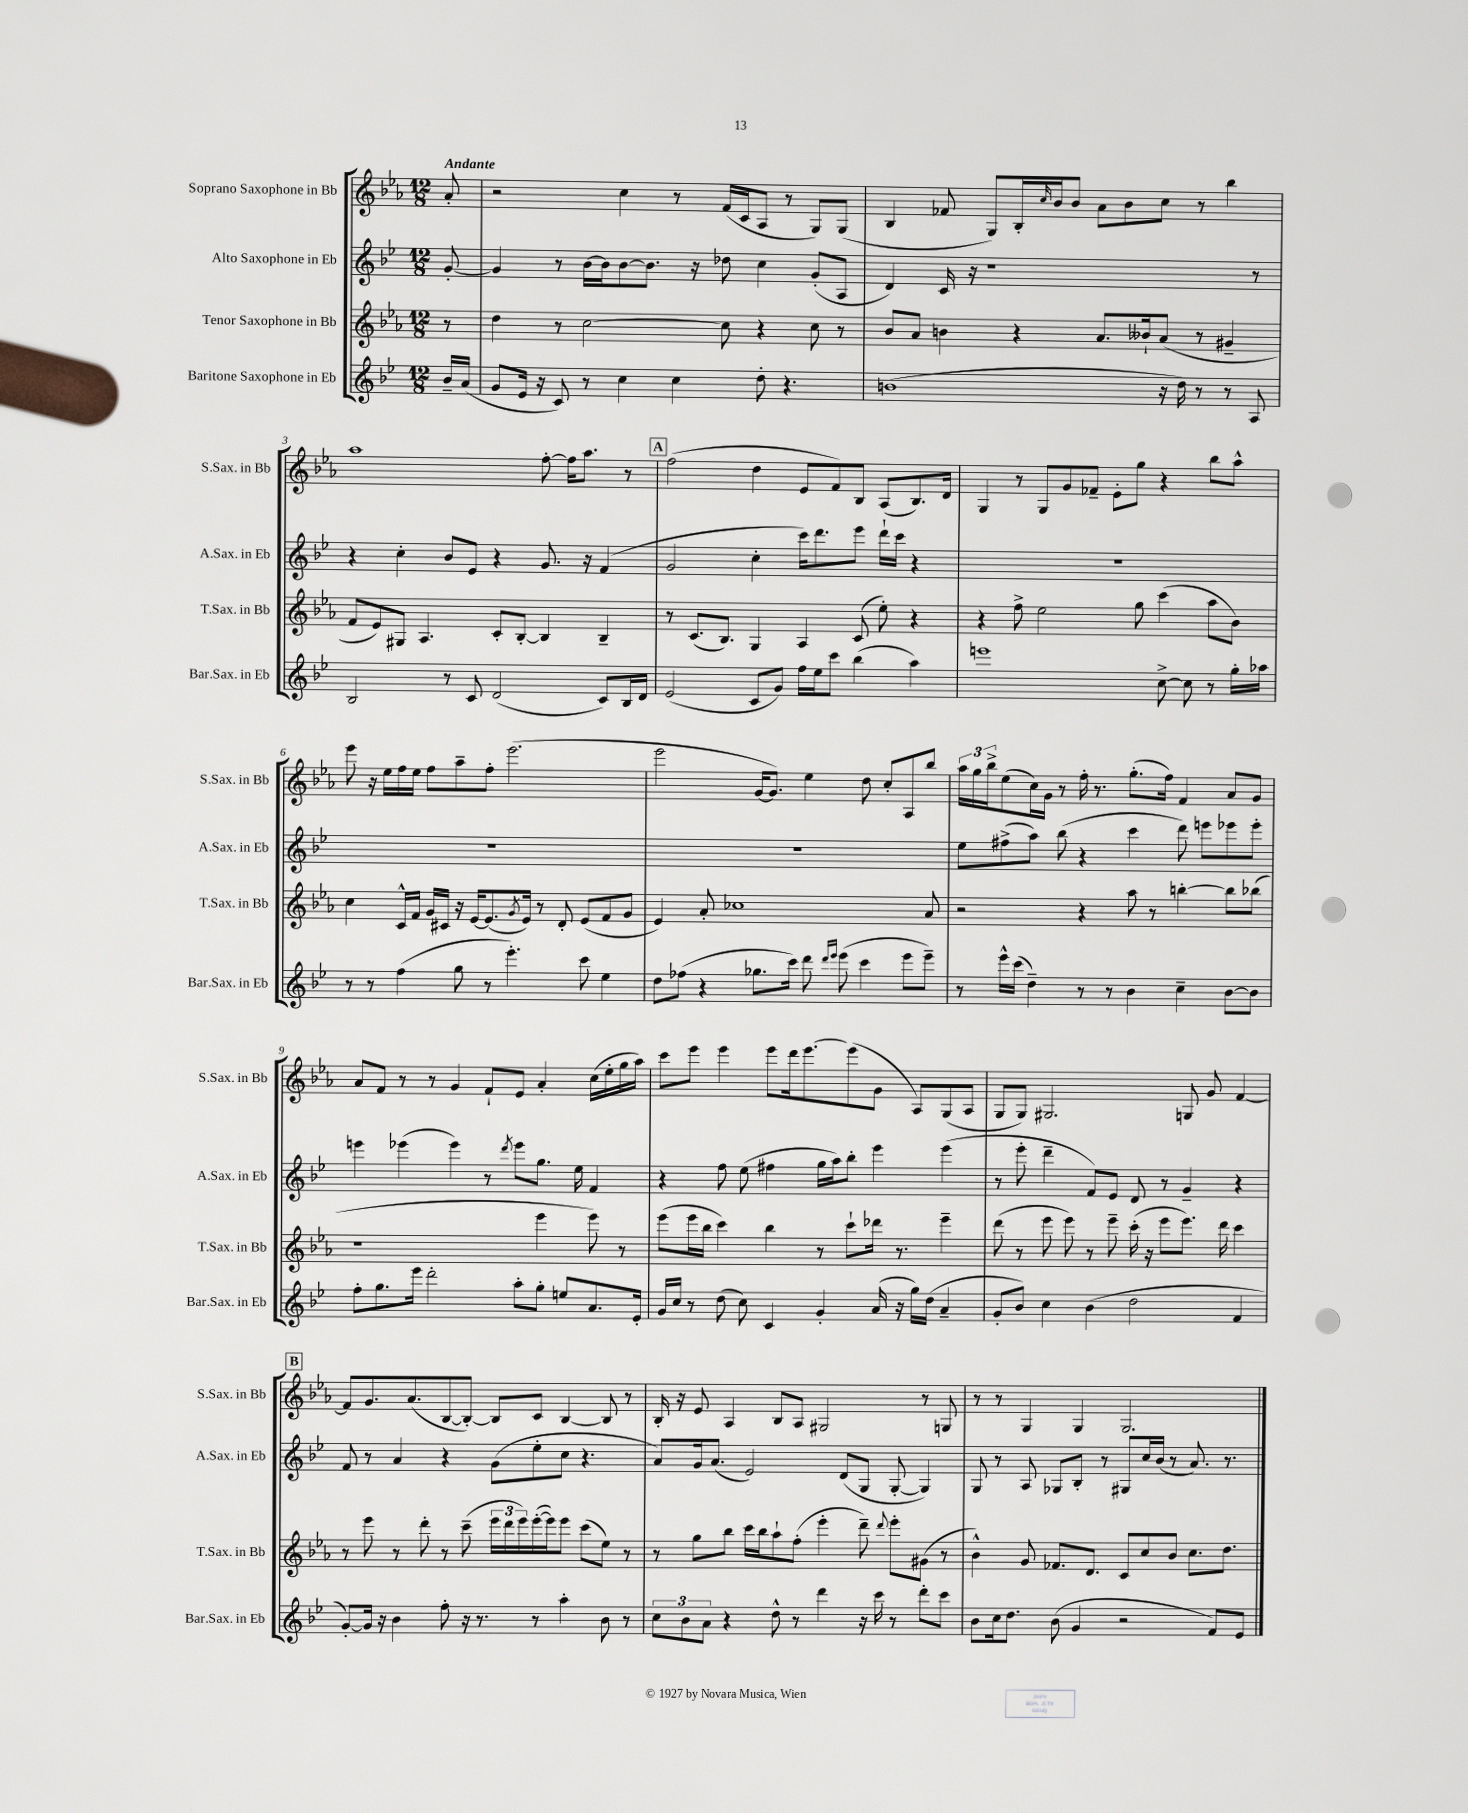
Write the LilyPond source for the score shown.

<<
\new StaffGroup <<
\new Staff = "s0" \with { instrumentName = "Soprano Saxophone in Bb" shortInstrumentName = "S.Sax. in Bb" } {
    \clef treble \key ees \major \numericTimeSignature \time 12/8 \partial 8 \tempo "Andante"
    aes'8-. |
    r2 c''4 r8 f'16( c'16 aes8 r8 g8) g8( |
    bes4 fes'8 g8) bes16-. \grace { c''16 } bes'16 bes'8 aes'8 bes'8 c''8 r8 bes''4 |
    aes''1 f''8~-. f''16 aes''8. r8 |
    \mark \markup { \box "A" } f''2( d''4 ees'8 f'8) bes8 aes8( bes8.) d'16 |
    g4 r8 g8 g'8 fes'8-- ees'8-. g''8 r4 bes''8 aes''8-^ |
    ees'''8 r16 ees''16 f''16 ees''16 f''8 aes''8-- f''8-. ees'''2.( |
    ees'''2 g'16~ g'8.) ees''4 d''8 c''8-. aes8 bes''8 |
    \tuplet 3/2 { aes''16 g''16 bes''16-> } ees''8( c''16) g'16 r8 f''16-. r8. g''8.-.( f''16) f'4 aes'8 g'8 |
    aes'8 f'8 r8 r8 g'4 f'8-! ees'8 aes'4-. c''16( ees''16-. g''16 aes''16) |
    c'''8 ees'''8 ees'''4 ees'''8 d'''16 ees'''8.~ ees'''8( g'8 aes8) g8( aes8 |
    g8 g8) gis2. g8 g'8 f'4~ |
    \mark \markup { \box "B" } f'8 g'8. aes'8.( bes8~ bes8~-.) bes8 c'8 bes4~ bes8 r8 |
    bes16-. r16 ees'8 aes4 bes8 aes8 gis2 r8 g8 |
    r8 r8 g4 g4 g2. \bar "|." |
}
\new Staff = "s1" \with { instrumentName = "Alto Saxophone in Eb" shortInstrumentName = "A.Sax. in Eb" } {
    \clef treble \key bes \major \numericTimeSignature \time 12/8 \partial 8
    g'8~-. |
    g'4 r8 bes'16~ bes'16 bes'8~ bes'8. r16 des''8 c''4 g'8-.( a8 |
    d'4) c'16 r16 r1 r8 |
    r4 c''4-. bes'8 ees'8 r4 g'8. r16 f'4( |
    \mark \markup { \box "A" } g'2 c''4-. c'''16) d'''8. ees'''8 d'''16-! c'''16 r4 |
    R1. |
    R1. |
    R1. |
    ees''8 fis''8->( a''8) bes''8( r4 c'''4 d'''8) e'''8 ees'''8 ees'''8-. |
    e'''4 ees'''4( ees'''4) r8 \acciaccatura { d'''8 } ees'''8 g''8. ees''16 f'4 |
    r4 f''8 ees''8( fis''4 g''16 a''16) bes''8-. ees'''4 ees'''4( |
    r8 ees'''8-. d'''4-- f'8) ees'8 d'8 r8 g'4-- r4 |
    \mark \markup { \box "B" } f'8 r8 a'4 r4 g'8( ees''8-. c''8 r4. |
    a'8) g'16 a'8.( ees'2) d'8( g8 g8~-. g4) |
    g8 r8 a8 ges8 bes8-. r8 gis8 c''16 bes'16( r8 a'8.) r8. \bar "|." |
}
\new Staff = "s2" \with { instrumentName = "Tenor Saxophone in Bb" shortInstrumentName = "T.Sax. in Bb" } {
    \clef treble \key ees \major \numericTimeSignature \time 12/8 \partial 8
    r8 |
    d''4 r8 c''2~ c''8 r4 c''8 r8 |
    bes'8 aes'8 b'4 r4 aes'8. beses'16-! aes'8( r8 gis'4-- |
    f'8 ees'8) gis8 aes4. c'8-. bes8~-. bes4 bes4-- |
    \mark \markup { \box "A" } r8 c'8.( bes8.) g4 aes4 c'8( ees''8-.) r4 |
    r4 f''8-> ees''2 g''8 c'''4( aes''8 bes'8) |
    c''4 c'16-^ f'16 g'16 cis'16 r16 ees'16~ ees'8.( \acciaccatura { g'8 } ees'16) r8 d'8-. ees'8( f'8 g'8 |
    ees'4) aes'8-. ces''1 aes'8 |
    r2 r4 aes''8 r8 b''4~-. b''8 bes''8( |
    r1 ees'''4 ees'''8) r8 |
    ees'''8( ees'''16 bes''16 c'''4) bes''4 r8 c'''8-! des'''16 r8. ees'''4-- |
    d'''8( r8 ees'''8 ees'''8) r8 ees'''8-- c'''16-.( r16 ees'''8 ees'''8.) d'''16 c'''4 |
    \mark \markup { \box "B" } r8 ees'''8 r8 d'''8-. r8 c'''8--( \tuplet 3/2 { ees'''16 d'''16 ees'''16) } ees'''16~-.( ees'''16) ees'''8 c'''8( ees''8) r8 |
    r8 g''8 bes''8 c'''16 bes''16 aes''8-! f''8-.( ees'''4-. d'''8--) \appoggiatura { d'''8 } ees'''8-. gis'8( r8 |
    bes'4-^) g'8 fes'8. d'8. c'8 c''8 bes'8 c''8. d''8. \bar "|." |
}
\new Staff = "s3" \with { instrumentName = "Baritone Saxophone in Eb" shortInstrumentName = "Bar.Sax. in Eb" } {
    \clef treble \key bes \major \numericTimeSignature \time 12/8 \partial 8
    bes'16-- a'16( |
    g'8 ees'16 r16 c'8) r8 c''4 c''4 d''8-. r4. |
    b'1( r16 d''16) r8 r8 a8 |
    bes2 r8 c'8 d'2( c'8) bes16 d'16 |
    \mark \markup { \box "A" } ees'2( c'8 g'8) f''16 ees''16 c'''8 bes''4( a''4) |
    e'''1 c''8~-> c''8 r8 g''16-. aes''16 |
    r8 r8 f''4( g''8 r8 ees'''4.-.) c'''8 ees''4 |
    d''8 fes''8( r4 ges''8. c'''16) d'''8 \grace { d'''16 ees'''16 } ees'''8( c'''4 ees'''8 ees'''8--) |
    r8 ees'''16-^ c'''16( d''4--) r8 r8 bes'4 c''4-- bes'8~ bes'8 |
    f''8-. g''8. ees'''16 d'''2-. a''8-. g''8-. e''8 a'8. ees'16-. |
    g'16 c''16 r8 d''8( c''8) c'4 g'4-. a'16( r16 g''16) d''16( a'4-- |
    g'8-. bes'8) c''4 bes'4( d''2 f'4 |
    \mark \markup { \box "B" } g'8~-.) g'16 r16 bes'4 f''8-. r16 r8. r8 a''4-. bes'8 r8 |
    \tuplet 3/2 { c''8 bes'8 a'8 } r4 d''8-^ r8 d'''4 r16 c'''16 r8 d'''8-. c'''8 |
    bes'8 c''16 d''8. bes'8( g'4 r2 f'8) ees'8 \bar "|." |
}
>>
>>
